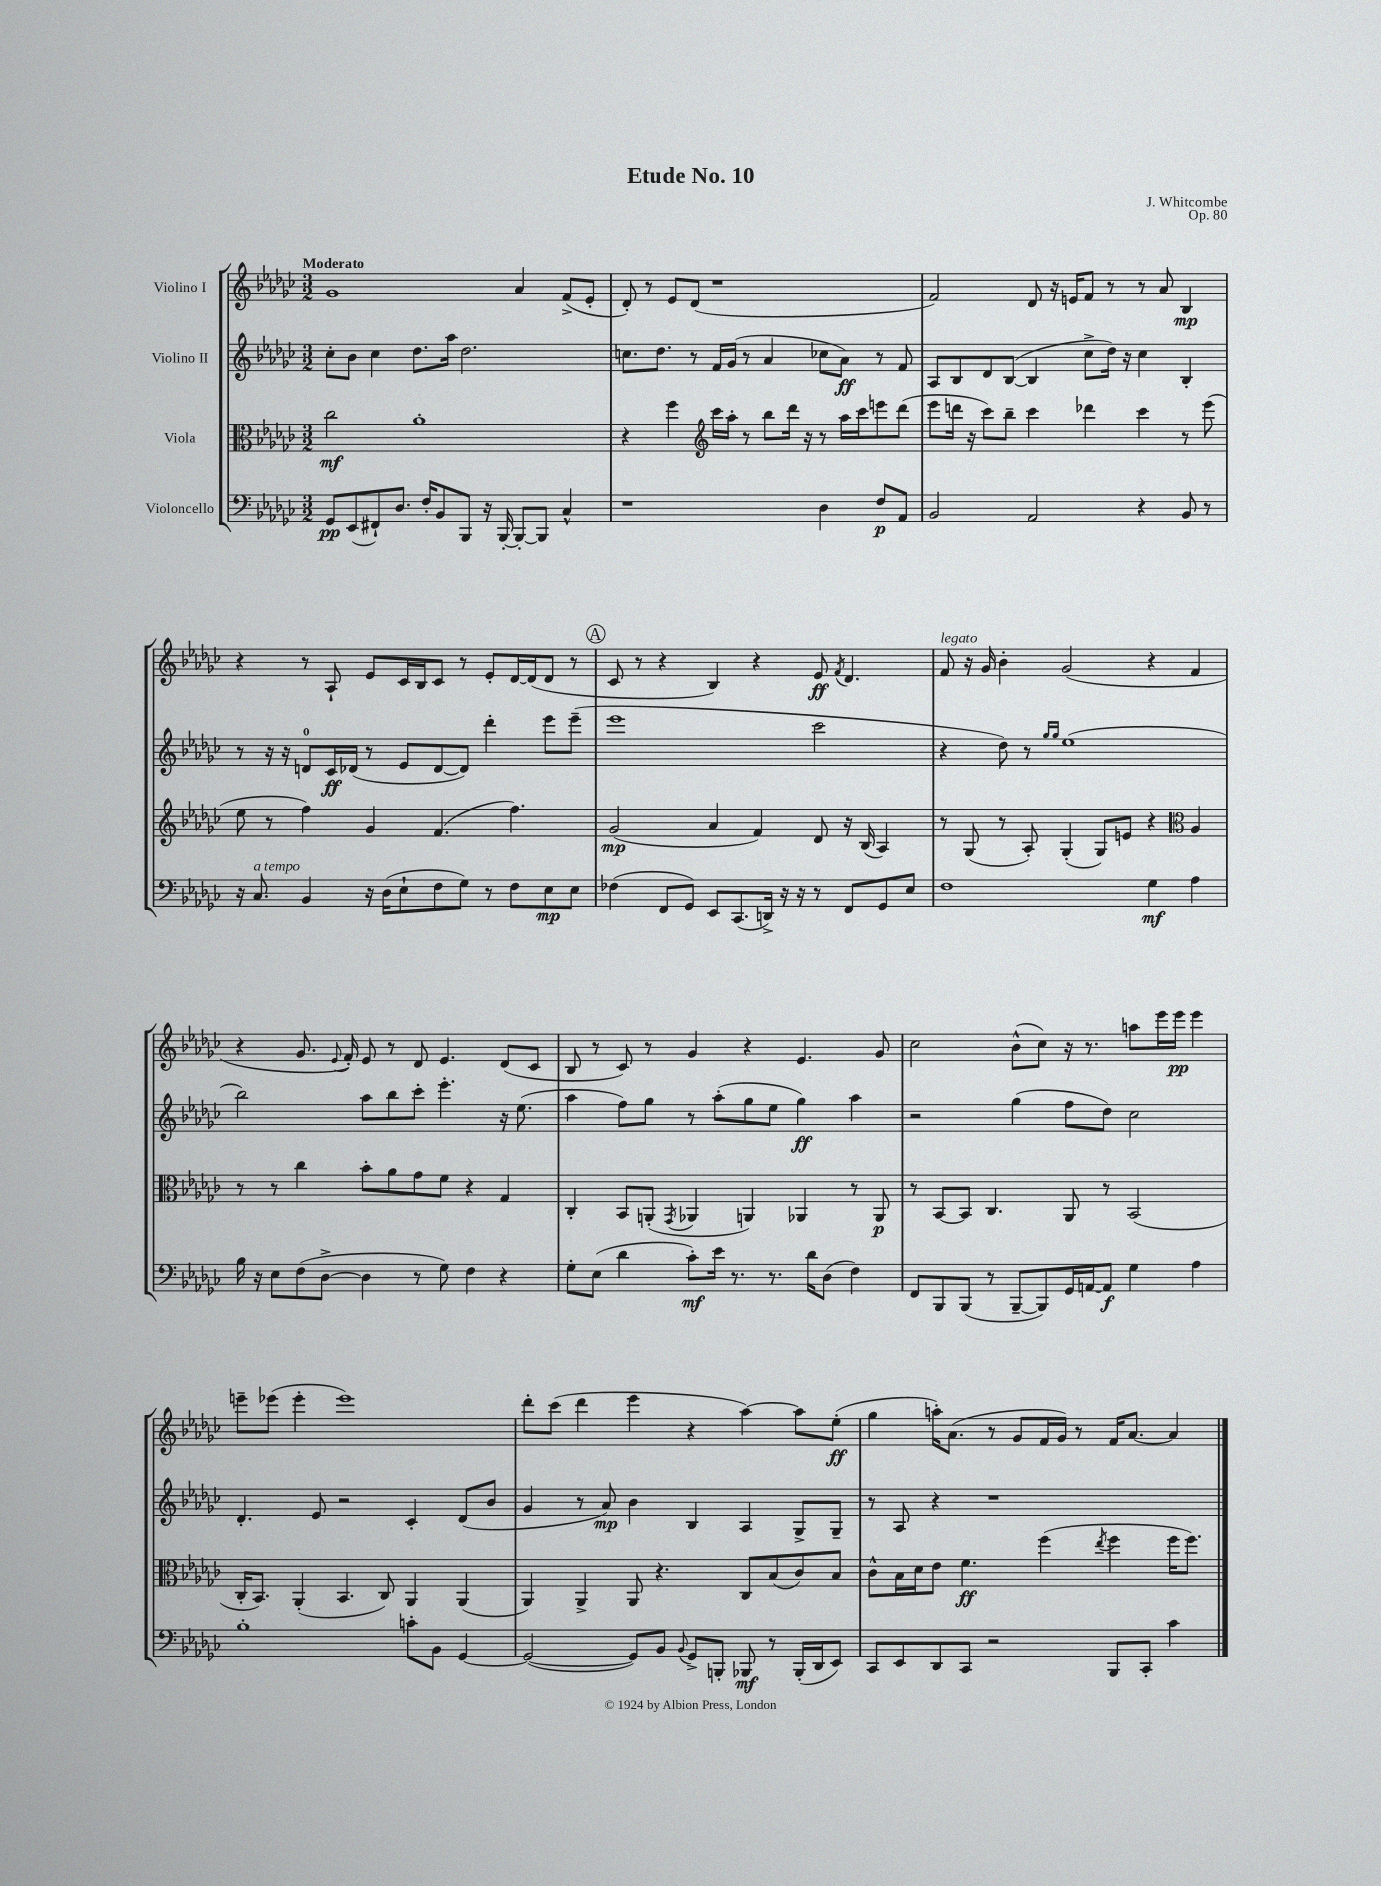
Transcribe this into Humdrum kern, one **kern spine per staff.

**kern	**dynam	**kern	**dynam	**kern	**dynam	**kern	**dynam
*part4	*part4	*part3	*part3	*part2	*part2	*part1	*part1
*staff4	*staff4	*staff3	*staff3	*staff2	*staff2	*staff1	*staff1
*I"Violoncello	*	*I"Viola	*	*I"Violino II	*	*I"Violino I	*
*clefF4	*	*clefC3	*	*clefG2	*	*clefG2	*
*k[b-e-a-d-g-c-]	*	*k[b-e-a-d-g-c-]	*	*k[b-e-a-d-g-c-]	*	*k[b-e-a-d-g-c-]	*
*M3/2	*	*M3/2	*	*M3/2	*	*M3/2	*
=1	=1	=1	=1	=1	=1	=1	=1
!	!	!	!	!	!	!LO:TX:a:B:t=Moderato	!
8GG-/L	pp	2cc-\	mf	8cc-'\L	.	1g-	.
(8EE-/	.	.	.	8b-\J	.	.	.
8FF#X`/)	.	.	.	4cc-\	.	.	.
8.D-/J	.	.	.	.	.	.	.
.	.	1a-'	.	8.dd-\L	.	.	.
16F'/KL	.	.	.	.	.	.	.
8BB-/	.	.	.	.	.	.	.
.	.	.	.	16aa-\Jk	.	.	.
8BBB-/J	.	.	.	2.dd-\	.	.	.
16r	.	.	.	.	.	.	.
[16BBB-'/	.	.	.	.	.	.	.
8BBB-'/L_	.	.	.	.	.	4a-/	.
8BBB-/J]	.	.	.	.	.	.	.
4C-^^/	.	.	.	.	.	(8f^/L	.
.	.	.	.	.	.	8e-'/J	.
=2	=2	=2	=2	=2	=2	=2	=2
1r	.	4r	.	8.ccn\L	.	8d-'/)	.
.	.	.	.	.	.	8r	.
.	.	.	.	8.dd-\J	.	.	.
.	.	4ff\	.	.	.	8e-/L	.
.	.	.	.	8r	.	(8d-/J	.
*	*	*clefG2	*	*	*	*	*
.	.	16ccc-\LL	.	16f/LL	.	1r	.
.	.	16aa-'\JJ	.	(16g-/JJ	.	.	.
.	.	8r	.	8r	.	.	.
.	.	8bb-\L	.	4a-/	.	.	.
.	.	16ddd-\Jk	.	.	.	.	.
.	.	16r	.	.	.	.	.
4D-\	.	8r	.	8cc-X\L	.	.	.
.	.	16aa-\LL	.	8a-\J)	ff	.	.
.	.	16ccc-\J	.	.	.	.	.
8F/L	p	8eeen\	.	8r	.	.	.
8AA-/J	.	(8ddd-\J	.	8f/	.	.	.
=3	=3	=3	=3	=3	=3	=3	=3
2BB-/	.	8eee-\L	.	8A-/L	.	2f/)	.
.	.	16dddn\Jk	.	8B-/	.	.	.
.	.	16r	.	.	.	.	.
.	.	8ccc-\L)	.	8d-/	.	.	.
.	.	8bb-~\J	.	([8B-/J	.	.	.
2AA-/	.	4ccc-\	.	4B-/]	.	8d-/	.
.	.	.	.	.	.	16r	.
.	.	.	.	.	.	16en/KL	.
.	.	4ddd-X\	.	8cc-^\L	.	8f/J	.
.	.	.	.	16dd-\Jk)	.	8r	.
.	.	.	.	16r	.	.	.
4r	.	4ccc-\	.	4cc-\	.	8r	.
.	.	.	.	.	.	8a-/	.
8BB-/	.	8r	.	4B-'/	.	4B-/	mp
8r	.	(8eee-\	.	.	.	.	.
!!LO:LB:g=z
=4	=4	=4	=4	=4	=4	=4	=4
16r	.	8ee-\	.	8r	.	4r	.
!LO:TX:a:i:t=a tempo	!	!	!	!	!	!	!
8.C-/	.	.	.	.	.	.	.
.	.	8r	.	16r	.	.	.
.	.	.	.	16r	.	.	.
4BB-/	.	4ff\)	.	8dn/L	.	8r	.
.	.	.	.	16c-/L	ff	8A-`/	.
.	.	.	.	(16d-X/JJ	.	.	.
16r	.	4g-/	.	8r	.	8e-/L	.
(16D-\KL	.	.	.	.	.	.	.
8E-`\	.	.	.	8e-/L	.	16c-/L	.
.	.	.	.	.	.	16B-/J	.
8F\	.	(4.f/	.	[8d-/	.	8c-/J	.
8G-\J)	.	.	.	8d-/J])	.	8r	.
8r	.	.	.	4ddd-'\	.	8e-'/L	.
8F\L	.	4.ff\)	.	.	.	[16d-/L	.
.	.	.	.	.	.	(16d-/J]	.
8E-\	mp	.	.	8eee-\L	.	8d-/J	.
8E-\J	.	.	.	(8eee-~\J	.	8r	.
!!LO:REH:place=s1:t=A
=5	=5	=5	=5	=5	=5	=5	=5
(4F-X\	.	(2g-/	mp	1eee-	.	8c-/	.
.	.	.	.	.	.	8r	.
8FF/L	.	.	.	.	.	4r	.
8GG-/J)	.	.	.	.	.	.	.
8EE-/L	.	4a-/	.	.	.	4B-/)	.
(8.CC-/	.	.	.	.	.	.	.
.	.	4f/)	.	.	.	4r	.
16DDn^/Jk)	.	.	.	.	.	.	.
16r	.	.	.	.	.	.	.
16r	.	.	.	.	.	.	.
8r	.	8d-/	.	2ccc-\	.	8e-/	ff
.	.	.	.	.	.	8qf/	.
8FF/L	.	16r	.	.	.	4.d-/	.
.	.	(16B-/	.	.	.	.	.
8GG-/	.	4A-/)	.	.	.	.	.
8E-/J	.	.	.	.	.	.	.
=6	=6	=6	=6	=6	=6	=6	=6
!	!	!	!	!	!	!LO:TX:a:i:t=legato	!
1F	.	8r	.	4r	.	8f/	.
.	.	(8G-/	.	.	.	16r	.
.	.	.	.	.	.	16g-/	.
.	.	8r	.	8dd-\)	.	4b-'\	.
.	.	8A-'/)	.	8r	.	.	.
.	.	.	.	16qqgg-/LL	.	.	.
.	.	.	.	16qqgg-/JJ	.	.	.
.	.	(4G-'/	.	(1ee-	.	(2g-/	.
.	.	8G-/L)	.	.	.	.	.
.	.	8en/J	.	.	.	.	.
4G-\	mf	4r	.	.	.	4r	.
*	*	*clefC3	*	*	*	*	*
4A-\	.	4A-/	.	.	.	4f/	.
!!LO:LB:g=z
=7	=7	=7	=7	=7	=7	=7	=7
16B-\	.	8r	.	2bb-\)	.	4r	.
16r	.	.	.	.	.	.	.
8E-\L	.	8r	.	.	.	.	.
(8F\	.	4cc-\	.	.	.	8.g-/	.
[8D-^\J	.	.	.	.	.	.	.
.	.	.	.	.	.	8qqe-/	.
.	.	.	.	.	.	16f'/)	.
4D-\]	.	8b-'\L	.	8aa-\L	.	8e-/	.
.	.	8a-\	.	8bb-\	.	8r	.
8r	.	8g-\	.	8ccc-'\J	.	8d-/	.
8G-\)	.	8f\J	.	4.eee-'\	.	4.e-/	.
4F\	.	4r	.	.	.	.	.
4r	.	4G-/	.	16r	.	(8d-/L	.
.	.	.	.	(8.ee-\	.	.	.
.	.	.	.	.	.	8c-/J	.
=8	=8	=8	=8	=8	=8	=8	=8
8G-'\L	.	4C-'/	.	4aa-\	.	8B-/	.
(8E-\J	.	.	.	.	.	8r	.
4d-\	.	8BB-/L	.	8ff\L)	.	8c-/)	.
.	.	(8AAn'/J	.	8gg-\J	.	8r	.
.	.	8qGG-/	.	.	.	.	.
8c-'\L)	mf	4AA-X/	.	8r	.	4g-/	.
16e-\Jk	.	.	.	(8aa-'\L	.	.	.
8.r	.	.	.	.	.	.	.
.	.	4AAn/)	.	8gg-\	.	4r	.
8.r	.	.	.	8ee-\J	.	.	.
.	.	4AA-X/	.	4gg-\)	ff	4.e-/	.
16d-\KL	.	.	.	.	.	.	.
(8D-\J	.	.	.	.	.	.	.
4F\)	.	8r	.	4aa-\	.	.	.
.	.	8AA-/	p	.	.	8g-/	.
=9	=9	=9	=9	=9	=9	=9	=9
8FF/L	.	8r	.	2r	.	2cc-\	.
8BBB-/	.	[8BB-/L	.	.	.	.	.
(8BBB-/J	.	8BB-/J]	.	.	.	.	.
8r	.	4.C-/	.	.	.	.	.
[8BBB-~/L	.	.	.	(4gg-\	.	(8b-^^\L	.
8BBB-/])	.	.	.	.	.	8cc-\J)	.
16GG-/L	.	8AA-/	.	8ff\L	.	16r	.
[16AAn/J	.	.	.	.	.	8.r	.
8AA/J]	f	8r	.	8dd-\J)	.	.	.
4G-\	.	(2BB-/	.	2cc-\	.	8aan\L	.
.	.	.	.	.	.	16eee-\L	.
.	.	.	.	.	.	16eee-\JJ	pp
4A-\	.	.	.	.	.	4eee-\	.
!!LO:LB:g=z
=10	=10	=10	=10	=10	=10	=10	=10
1B-'	.	16C-'/KL	.	4.d-'/	.	8eeen~\L	.
.	.	8.BB-/J)	.	.	.	.	.
.	.	.	.	.	.	(8eee-X\J	.
.	.	(4AA-'/	.	.	.	4eee-'\	.
.	.	.	.	8e-/	.	.	.
.	.	4.BB-/	.	2r	.	1eee-)	.
.	.	8C-/)	.	.	.	.	.
8cn'\L	.	4AA-/	.	4c-'/	.	.	.
8BB-\J	.	.	.	.	.	.	.
[4GG-/	.	(4AA-/	.	(8d-/L	.	.	.
.	.	.	.	8b-/J	.	.	.
=11	=11	=11	=11	=11	=11	=11	=11
(2GG-/_	.	4AA-/)	.	4g-/	.	8ddd-'\L	.
.	.	.	.	.	.	(8ccc-\J	.
.	.	4AA-^/	.	8r	.	4ddd-\	.
.	.	.	.	8a-/)	mp	.	.
8GG-/L])	.	8AA-/	.	4b-\	.	4eee-\	.
8BB-/J	.	4.r	.	.	.	.	.
8qqBB-/	.	.	.	.	.	.	.
8GG-^/L	.	.	.	4B-/	.	4r	.
8BBBn'/J	.	.	.	.	.	.	.
8BBB-X/	mf	8C-/L	.	4A-/	.	[4aa-\)	.
8r	.	(8B-/	.	.	.	.	.
(16BBB-'/LL	.	8c-/)	.	8G-^/L	.	8aa-\L]	.
16DD-/J	.	.	.	.	.	.	.
8EE-/J)	.	8B-/J	.	8G-~/J	.	(8ee-'\J	ff
=12	=12	=12	=12	=12	=12	=12	=12
8CC-/L	.	8c-^^\L	.	8r	.	4gg-\	.
8EE-/	.	16B-\L	.	8A-/	.	.	.
.	.	16d-\J	.	.	.	.	.
8DD-/	.	8e-\J	.	4r	.	16aan'\KL)	.
.	.	.	.	.	.	(8.a-\J	.
8CC-/J	.	4.f\	ff	.	.	.	.
2r	.	.	.	1r	.	8r	.
.	.	.	.	.	.	8g-/L	.
.	.	(4ff\	.	.	.	16f/L	.
.	.	.	.	.	.	16g-/JJ)	.
.	.	.	.	.	.	8r	.
.	.	8qee-/	.	.	.	.	.
8BBB-/L	.	4ff\	.	.	.	16f/KL	.
.	.	.	.	.	.	[8.a-/J	.
8CC-'/J	.	.	.	.	.	.	.
4c-\	.	16ff\KL	.	.	.	4a-/]	.
.	.	8.ff\J)	.	.	.	.	.
==	==	==	==	==	==	==	==
*-	*-	*-	*-	*-	*-	*-	*-
